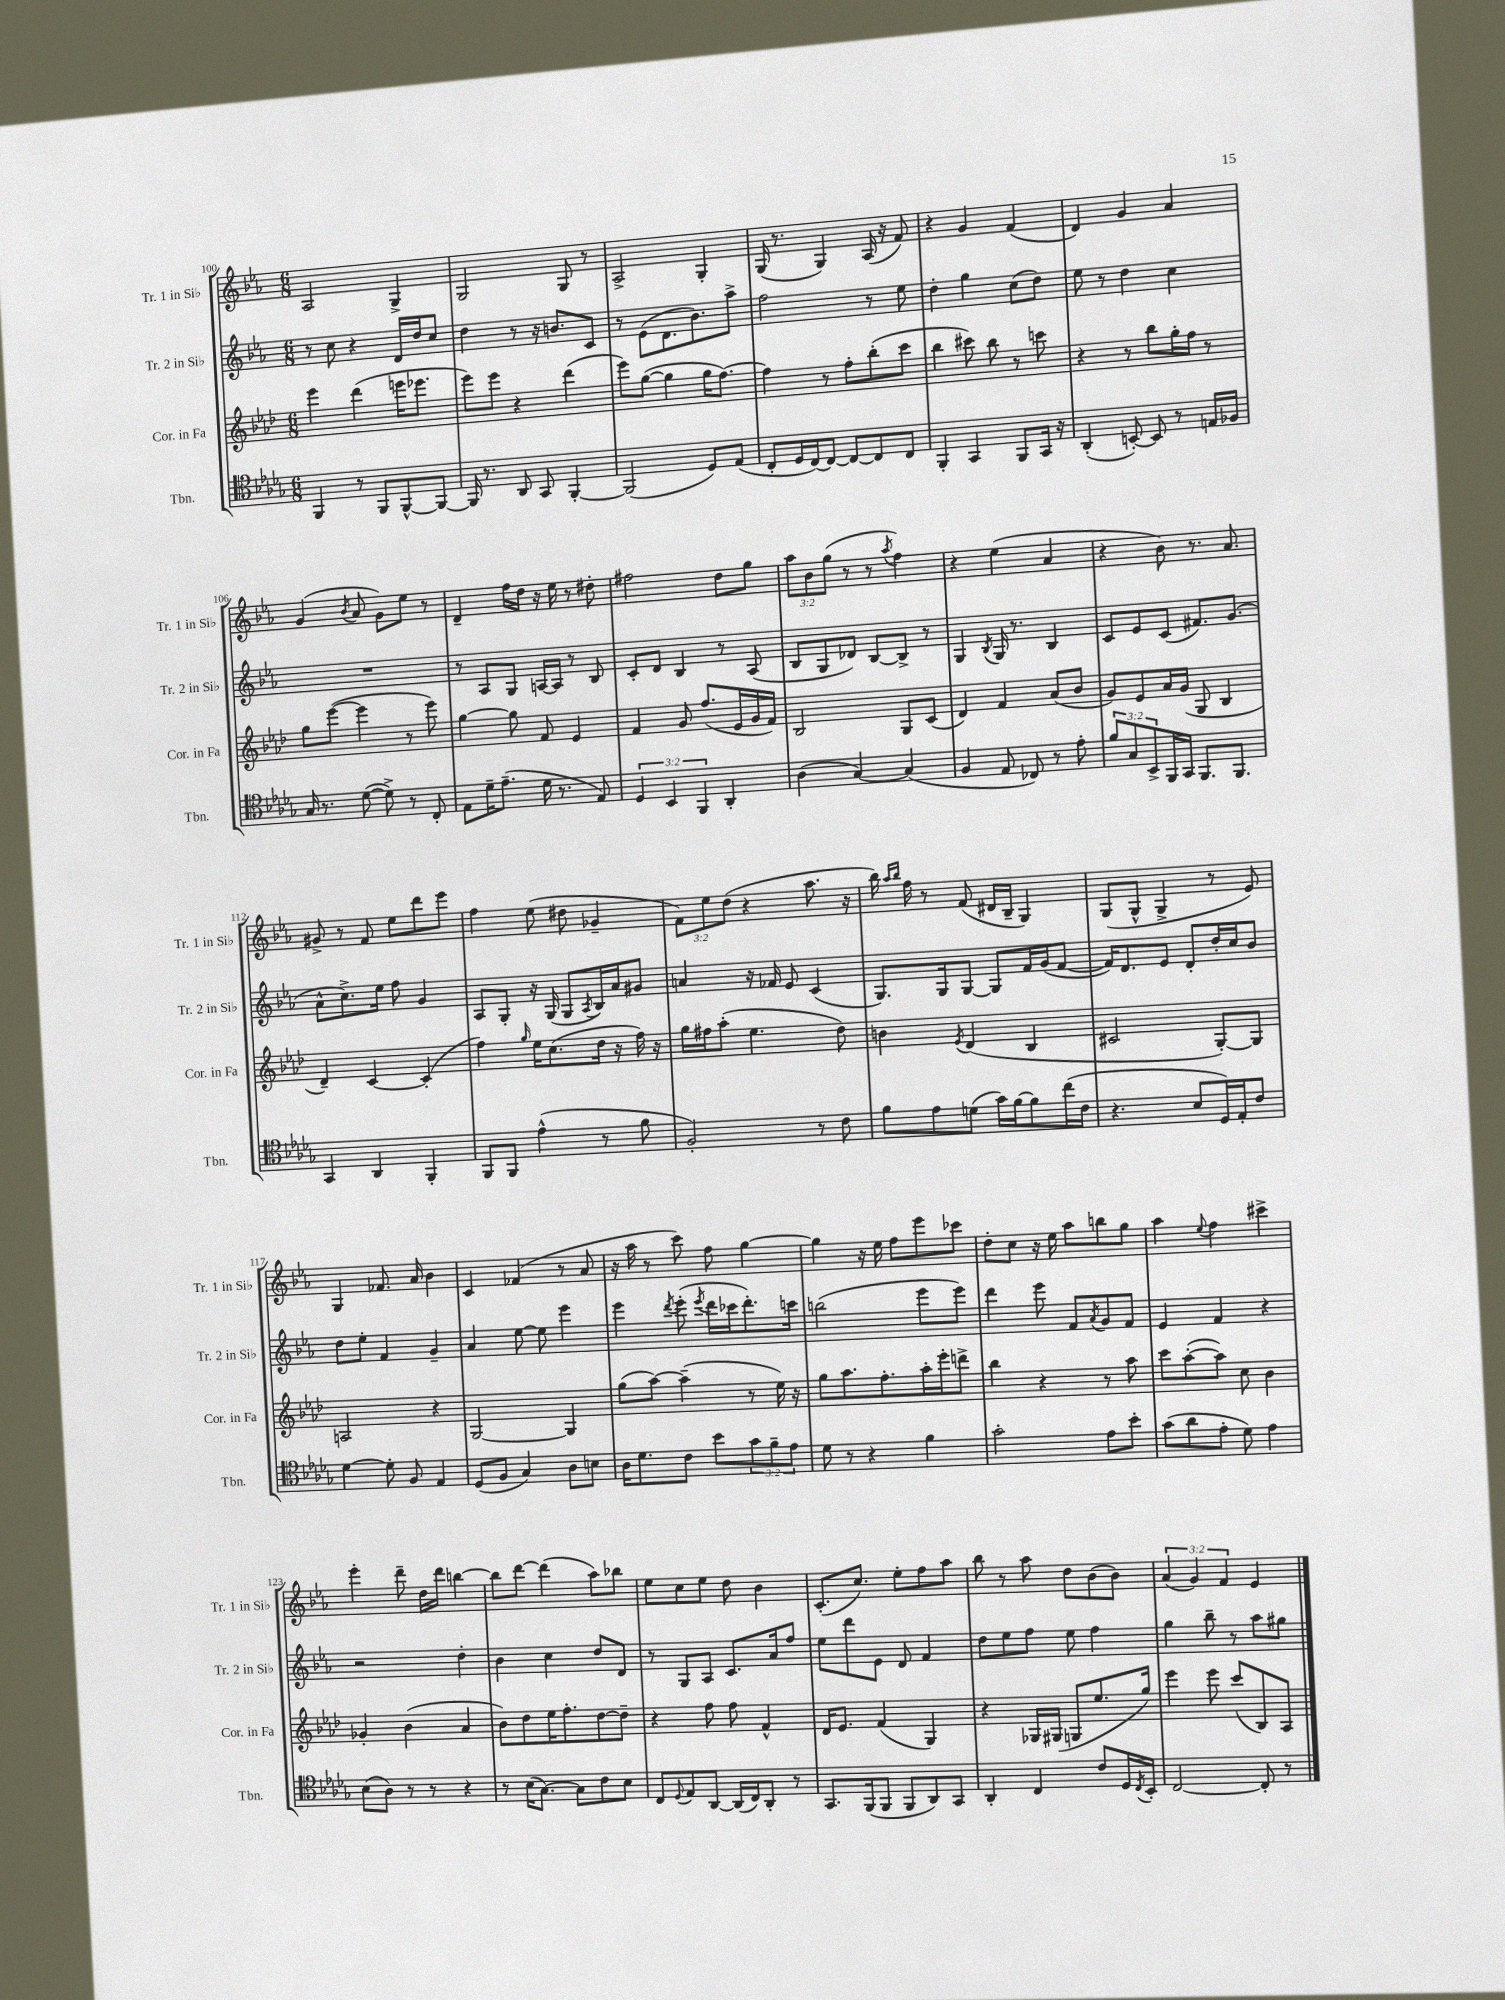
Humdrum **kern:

**kern	**kern	**kern	**kern
*staff4	*staff3	*staff2	*staff1
*clefC4	*clefG2	*clefG2	*clefG2
*k[b-e-a-d-g-]	*k[b-e-a-d-]	*k[b-e-a-]	*k[b-e-a-]
*M6/8	*M6/8	*M6/8	*M6/8
4FF/	4eee-\	8r	2A-/
.	.	8cc\	.
8r	(4ddd-\	4r	.
8FF/L	.	.	.
[8FF^^/	16eee\LK	16d/LL	4G^/
.	8.eee-\J	16dd/J	.
8FF/_J	.	8cc/J	.
=	=	=	=
16FF/]	8eee-\L)	4dd\	2G/
8.r	.	.	.
.	8eee-\J	.	.
8AA-/	4r	8r	.
8GG-/	.	16r	.
.	.	8.b/L	.
[4FF'/	(4ddd-\	.	8G/
.	.	8c/J	8r
=	=	=	=
(2FF/]	8eee-\L)	8r	2A-^/
.	([8gg\J	(8e-\L	.
.	4gg\]	8.d\	.
.	.	8.b-\)	.
8D-/L)	16gg\LK	.	4G'/
.	[8.ff\J)	.	.
(8E-/J	.	8aa-^\J	.
=	=	=	=
8C'/L	4ff\]	2ff\	(16G/
.	.	.	8.r
16D-/L	.	.	.
[16C/J)	.	.	.
8C/_J	8r	.	4G/)
8C/_L	8ff'\L	.	.
8C/]	(8bb-'\	8r	(16A-/
.	.	.	16r
8C/J	8ccc\J	8ee-\	8f/)
=	=	=	=
4FF'/	4bb-\	4dd'\	4r
4GG-/	8ccc#\)	4gg\	4g/
.	8bb-\	.	.
8FF/L	8r	(8cc\L	(4f/
16GG-/Jk	8ccc\	8dd\J)	.
16r	.	.	.
=	=	=	=
(4AA-'/	4r	8ee-\	4d/)
.	.	8r	.
[8BB'/)	8r	4dd\	4g/
8BB/]	8bb-\L	.	.
8r	16gg'\L	4cc\	4a-/
.	16ff\JJ	.	.
16E/LL	8r	.	.
16F-/JJ	.	.	.
=	=	=	=
16G-/	8gg\L	2.r	(4g/
8.r	.	.	.
.	([8eee-\J	.	.
.	.	.	8qb-/
([8d-\	4eee-\]	.	8a-/
8d-^\])	.	.	8g\L)
8r	8r	.	8ee-\J
8C'/	8eee-\)	.	8r
=	=	=	=
8E-\L	[4gg\	8r	4d~/
16d-~\K	.	8A-/L	.
(8.e-~\J	.	.	.
.	8gg\]	8G/J	16ff\LL
.	.	.	16dd\JJ
16d-\	8f/	[16A/LL	16r
8.r	.	16A/]JJ	16ee-\
.	4e-/	8r	8r
8E-/)	.	8B-/	8dd#'\
=	=	=	=
6D-/	4f/	8c'/L	2ff#\
.	.	8d/J	.
6BB-/	.	.	.
.	8g/	4B-/	.
6FF/	.	.	.
.	(8.ff/L	.	.
4AA-'/	.	8r	8dd\L
.	16e-/L	.	.
.	16g/	(8A-/	8gg\J
.	16f/JJ)	.	.
=	=	=	=
(4A-\	2B-/	8B-/L	12aa-\L
.	.	.	12b-\
.	.	8G/	.
.	.	.	(12gg\J
[4G-/)	.	8d-/J)	8r
.	.	[8B-/L	8r
.	.	.	8qaa-/
(4G-/]	8G/L	8B-^/]J	4ff\)
.	(8c/J	8r	.
=	=	=	=
4F/	4d-/)	4G/	4r
.	.	8qB-/	.
8E-/	4f/	16G/	(4ee-\
.	.	8.r	.
8C-/)	.	.	.
8r	(8a-/L	4B-/	4a-/
8e-'\	8b-/J	.	.
=	=	=	=
12f/L	8g/L)	8c/L	4r
12G-/	.	.	.
.	8e-/	8e-/	.
12BB-^/	.	.	.
16FF/L	16a-/L	(8c/J	8b-\)
16GG-/JJ	(16g/JJ	.	.
8.FF/L	8G/	8.f#/L)	8.r
.	4B-/	.	.
8.FF/J	.	(8.g/J	8.a-/
=	=	=	=
4GG-/	4d-~/)	8a-^^\L	8g#^/
.	.	8.cc^\)	8r
4AA-/	[4c/	.	8f/
.	.	16ee-\Jk	.
.	.	8ff\	8ee-\L
4FF'/	(4c'/]	4g/	8ddd\
.	.	.	8eee-\J
=	=	=	=
8FF/L	4ff\)	8A-/L	4ff\
8FF/J	.	8G'/J	.
.	16qqgg/	.	.
(4e-^^\	16ee-\LK	16r	(8ee-\
.	(8.cc\	(16G/	.
.	.	8G/L	8dd#\
.	.	8qA-/	.
8r	16dd-\Jk	16B-/L)	4g-~/
.	16r	16a-/J	.
8f\	16ff\)	8g#/J	.
.	16r	.	.
=	=	=	=
2F'/)	16gg\LL	4a/	12f\L)
.	16ff#\J	.	.
.	.	.	12ee-\
.	(8aa-'\J	.	.
.	.	.	(12dd\J
.	4.ee-\	16r	4r
.	.	16f-/	.
.	.	8e-/	.
8r	.	(4c/	8.aa-\
8c\	8dd-\)	.	.
.	.	.	16r
=	=	=	=
8f\L	4b\	8.G/L)	16bb-\)
.	.	.	16qqaa-/LL
.	.	.	16qqbb-/JJ
.	.	.	16ff\
8e-\	.	.	8r
.	.	16G/k	.
.	8qe-/	.	.
(8d\J	(4d-/	[8G/J	(8f/
16g-\LL)	.	8G/]L	16d#/LL
[16f\J	.	.	16B-~/JJ
8f\]	4B-/	16f/L	4G/)
.	.	(16g/J	.
(16cc\L	.	[8f/J	.
16c\JJ	.	.	.
=	=	=	=
4.r	2c#/	16f/]LK)	(8G/L
.	.	8.d/	.
.	.	.	8G^^/J
.	.	8e-/J	4G^/
8B-/L	.	8d'/L	.
16D-/L)	[8G'/L)	16dd'/L	8r
16E-'/J	.	16cc/J	.
8c/J	8G/]J	8b-/J	8e-/)
=	=	=	=
[4d-\	2A/	8dd\L	4G/
.	.	8ee-'\J	.
8d-'\]	.	4f/	8.f-/
8F/	.	.	.
.	.	.	16a-/
4E-/	4r	4g~/	4b-\
=	=	=	=
(8D-/L	[2G/	4a-/	4c/
8F/J	.	.	.
4G-/)	.	[8ee-\	(4f-/
.	.	8ee-\]	.
8A-\L	4G/]	4eee-\	8r
8B\J	.	.	8a-/
=	=	=	=
16A-\LK	(8gg\L	4eee-\	16r
8.d-\	.	.	16aa-\
.	[8aa-\J)	.	8r
.	.	8qddd/	.
8c\J	(4aa-~\]	(8eee-'\	8ccc\)
.	.	8qeee-/	.
8b-\L	.	16ddd\LL	8ff\
.	.	16ccc-\J	.
12g-\	8r	8.ddd'\)	[4gg\
12f~\	.	.	.
.	16ee-\)	.	.
12e-\J	.	.	.
.	16r	16ccc\Jk	.
=	=	=	=
8d-\	8gg\L	(2bb\	4gg\]
8r	8.aa-\	.	.
4r	.	.	16r
.	8.ff'\	.	16ee-\
.	.	.	8ff\L
4f\	16aa-'\L	8eee-\L	8eee-\
.	16eee-'\J	.	.
.	8ddd^\J	8eee-\J)	8ccc-\J
=	=	=	=
2g-'\	4bb-\	4ddd\	8dd'\L
.	.	.	8cc\J
.	4r	8eee-\	16r
.	.	.	16ee-\
.	.	8f/L	8aa-\L
.	.	8qa-/	.
8e-\L	8r	8g/	8bb\
8b-'\J	8aa-\	8f/J	8gg\J
=	=	=	=
(8g-\L	8ccc\L	4e-/	4aa-\
8a-\	([8aa-'\	.	.
.	.	.	8qqee-/
8e-'\J	8aa-\]J)	4f/	4ff\
8d-\)	8cc\	.	.
4e-\	4b-\	4r	4ccc#^\
=	=	=	=
(8B-\L	4g-'/	2r	4eee-'\
8A-\J)	.	.	.
8r	(4b-\	.	8ddd~\
8r	.	.	16dd\LL
.	.	.	16ddd\JJ
4r	4a-/	4dd'\	[4bb\
=	=	=	=
8r	8b-\L)	4b-\	8bb\]L
(16B-\LK	8dd-\	.	[8ddd\J
[8.G-\J)	.	.	.
.	16ee-\K	4cc\	(4ddd\]
.	8.ff'\	.	.
8G-\]L	.	.	.
8c\	[8dd-\	8dd/L	8aa-\L)
8B-\J	8dd-~\]J	8d/J	8bb-\J
=	=	=	=
8C/L	4r	8r	8ee-\L
8qqD-/	.	.	.
8E-/	.	8G/L	8cc\
[8AA-/J	8ff\	8A-/J	8ee-\J
(16AA-/]LL	8ff\	8.c/L	8dd\
16C/J)	.	.	.
8AA-'/J	4f^^/	.	4b-\
.	.	16a-/k	.
8r	.	8ff/J	.
=	=	=	=
8.GG-/L	16d-/LK	8ee-\L	(8.c'/L
.	8.e-/J	.	.
.	.	8ddd\	.
(16FF/k	.	.	8.cc/J)
8FF/J	(4f/	8e-\J	.
8FF/L	.	8d/	8ee-'\L
8AA-/)	4G/)	4f/	8ff\
8GG-/J	.	.	8aa-\J
=	=	=	=
4AA-'/	4r	8dd\L	8bb-\
.	.	8ee-\	8r
4C/	16G-/LL	8ff\J	8aa-\
.	(16G#/JJ	.	.
.	8G/L	8ee-\	8dd\L
8c/L	8.ee-/	4ff\	(8b-\
16D-/L	.	.	8b-\J)
8qC/	.	.	.
16BB-'/JJ	16gg/Jk)	.	.
=	=	=	=
[2C/	4eee-\	4gg\	(6a-/
.	.	.	6g/)
.	8eee-\	8bb-~\	.
.	.	.	6f/
.	(8ccc/L	8r	.
8C'/]	8B-/)	8aa-\L	4e-/
8r	8A-/J	8gg#\J	.
==	==	==	==
*-	*-	*-	*-
